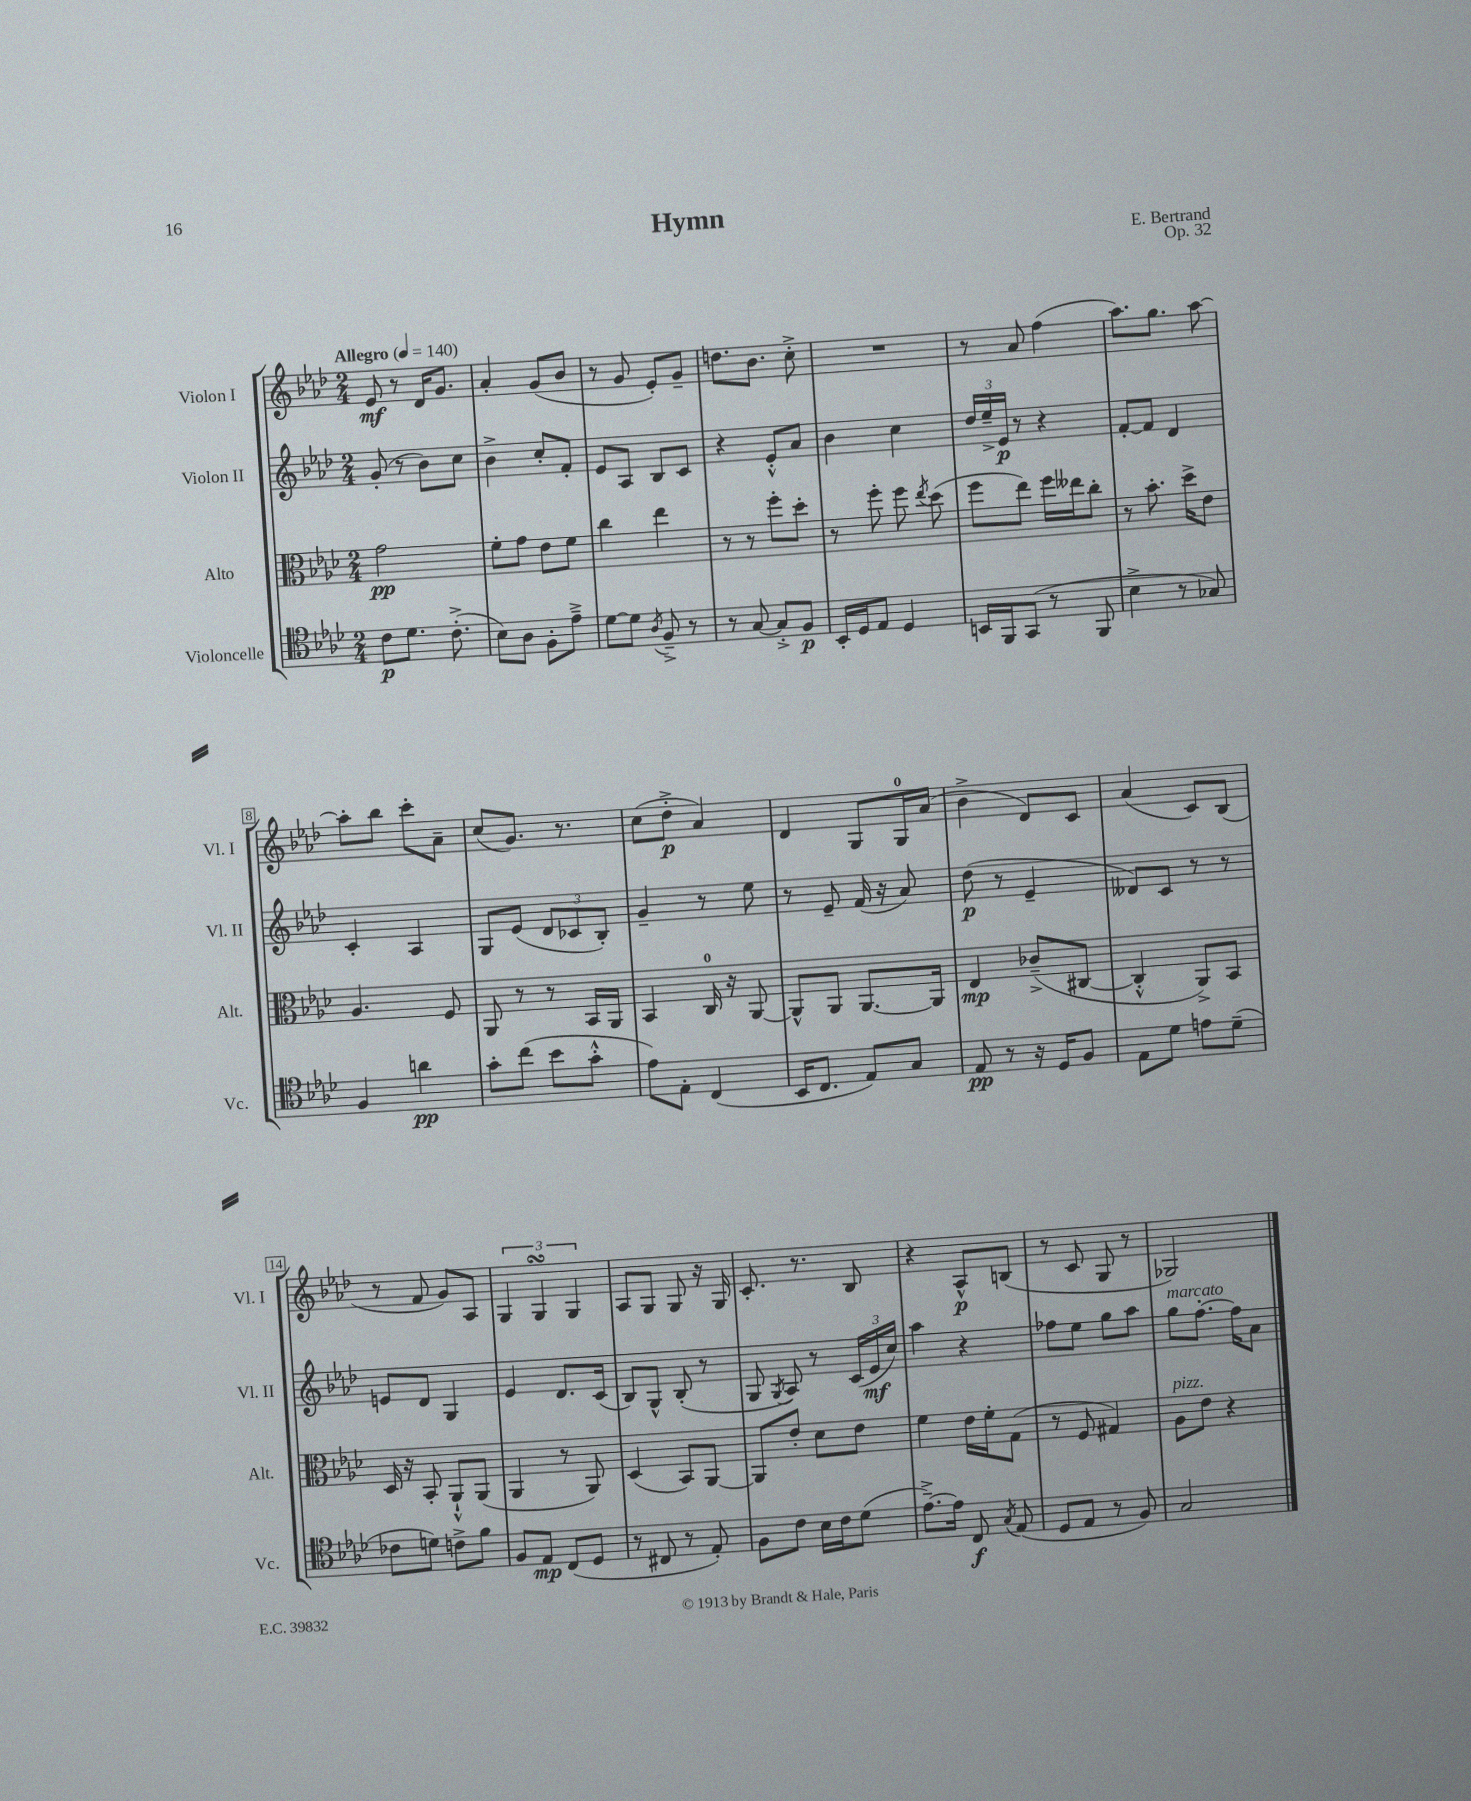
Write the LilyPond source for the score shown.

\header { title = "Hymn" composer = "E. Bertrand" opus = "Op. 32" }
<<
\new StaffGroup <<
\new Staff = "s0" \with { instrumentName = "Violon I" shortInstrumentName = "Vl. I" } {
    \clef treble \key aes \major \numericTimeSignature \time 2/4 \tempo "Allegro" 4 = 140
    \autoBeamOff ees'8\mf r8 des'16[ g'8.] |
    aes'4-. g'8[( bes'8] |
    r8 g'8 ees'8[-.) g'8]-- |
    d''8.[ bes'8.] c''8-.-> |
    R2 |
    r8 aes'8 f''4( |
    aes''8.[) g''8.] aes''8~ |
    aes''8[-. bes''8] c'''8[-. aes'8]-- |
    c''8[( g'8.]) r8. |
    c''8[( des''8]-.->\p aes'4) |
    des'4 g8[ g16-0 aes'16]( |
    bes'4-> des'8[) c'8] |
    aes'4( c'8[) bes8]( |
    r8 f'8 g'8[) aes8] |
    \tuplet 3/2 { g4 g4\turn g4 } |
    aes8[ g8] g8 r16 g16 |
    c'8.-. r8. bes8 |
    r4 aes8[-^\p b8]( |
    r8 c'8 g8 r8 |
    ges2) \bar "|." |
}
\new Staff = "s1" \with { instrumentName = "Violon II" shortInstrumentName = "Vl. II" } {
    \clef treble \key aes \major \numericTimeSignature \time 2/4
    \autoBeamOff g'8-.( r8 bes'8[) c''8] |
    bes'4-> c''8[-. f'8]-. |
    ees'8[ aes8] bes8[ c'8] |
    r4 ees'8[-.-^ aes'8] |
    bes'4 c''4 |
    \tuplet 3/2 { des''16[ ees''16---> ees'16]\p } r8 r4 |
    f'8[~-. f'8] des'4 |
    c'4-. aes4 |
    g8[ ees'8]( \tuplet 3/2 { des'8[ ces'8 bes8]-.) } |
    g'4-- r8 ees''8 |
    r8 ees'8-- f'16( r16 aes'8) |
    des''8\p( r8 ees'4-- |
    deses'8[) c'8] r8 r8 |
    e'8[ des'8] g4 |
    ees'4 des'8.[ c'16]( |
    bes8[) g8]-^ bes8-.( r8 |
    g8 \acciaccatura { g8 } aes8) r8 \tuplet 3/2 { c'16[( ees'16\mf c''16]) } |
    aes''4 r4 |
    fes''8[ ees''8] g''8[ aes''8] |
    g''8[^\markup { \italic "marcato" } f''8.]~-. f''16[ aes'8] \bar "|." |
}
\new Staff = "s2" \with { instrumentName = "Alto" shortInstrumentName = "Alt." } {
    \clef alto \key aes \major \numericTimeSignature \time 2/4
    \autoBeamOff g'2\pp |
    f'8[-. g'8] ees'8[ f'8] |
    c''4 ees''4 |
    r8 r8 f''8[-. des''8]-. |
    r8 f''8-. f''8 \acciaccatura { ees''8 } des''8( |
    f''8[ ees''8]) f''16[ eeses''16 c''8]-. |
    r8 bes'8.-. des''16[-> ees'8] |
    aes4. f8 |
    aes,8 r8 r8 bes,16[ aes,16] |
    bes,4 c16-0 r16 aes,8~ |
    aes,8[-^ aes,8] aes,8.[~ aes,16] |
    ees4\mp ces'8[--->( cis8]~ |
    cis4-.-^ aes,8[->) bes,8] |
    des16 r16 bes,8-. aes,8[-!-^ aes,8]( |
    aes,4 r8 aes,8) |
    des4( bes,8[) aes,8]~ |
    aes,8[ ees'8]-. des'8[ ees'8] |
    f'4 ees'16[ f'16-. g8]( |
    r8 f8 gis4) |
    aes8[^\markup { \italic "pizz." } ees'8] r4 \bar "|." |
}
\new Staff = "s3" \with { instrumentName = "Violoncelle" shortInstrumentName = "Vc." } {
    \clef tenor \key aes \major \numericTimeSignature \time 2/4
    \autoBeamOff c'8[\p des'8.] c'8.-.->( |
    bes8[) aes8] f8[-. ees'8]---> |
    des'8[~ des'8] \acciaccatura { aes8 } f8---> r8 |
    r8 g8~ g8[-.-> f8]\p |
    bes,16[-. des16 ees8] des4 |
    b,16[ f,16 g,8]( r8 f,8 |
    bes4-> r8 ges8) |
    f4 a'4\pp |
    g'8[-. c''8]( bes'8[ g'8]-.-^ |
    ees'8[) ees8]-. c4( |
    bes,16[ c8.] ees8[) g8] |
    ees8\pp r8 r16 des16[ f8] |
    ees8[ des'8] e'8[ des'8]--( |
    ces'8[ d'8]) c'8[-> f'8] |
    f8[ ees8]\mp c8[( des8] |
    r8 cis8 r8 ees8-.) |
    f8[ c'8] bes16[ c'16 des'8]( |
    ees'8.[~--->) ees'16] c8\f \acciaccatura { g8 } ees8( |
    des8[ ees8] r8 f8) |
    g2 \bar "|." |
}
>>
>>
\layout { \context { \Score \override BarNumber.stencil = #(make-stencil-boxer 0.1 0.3 ly:text-interface::print) } }
